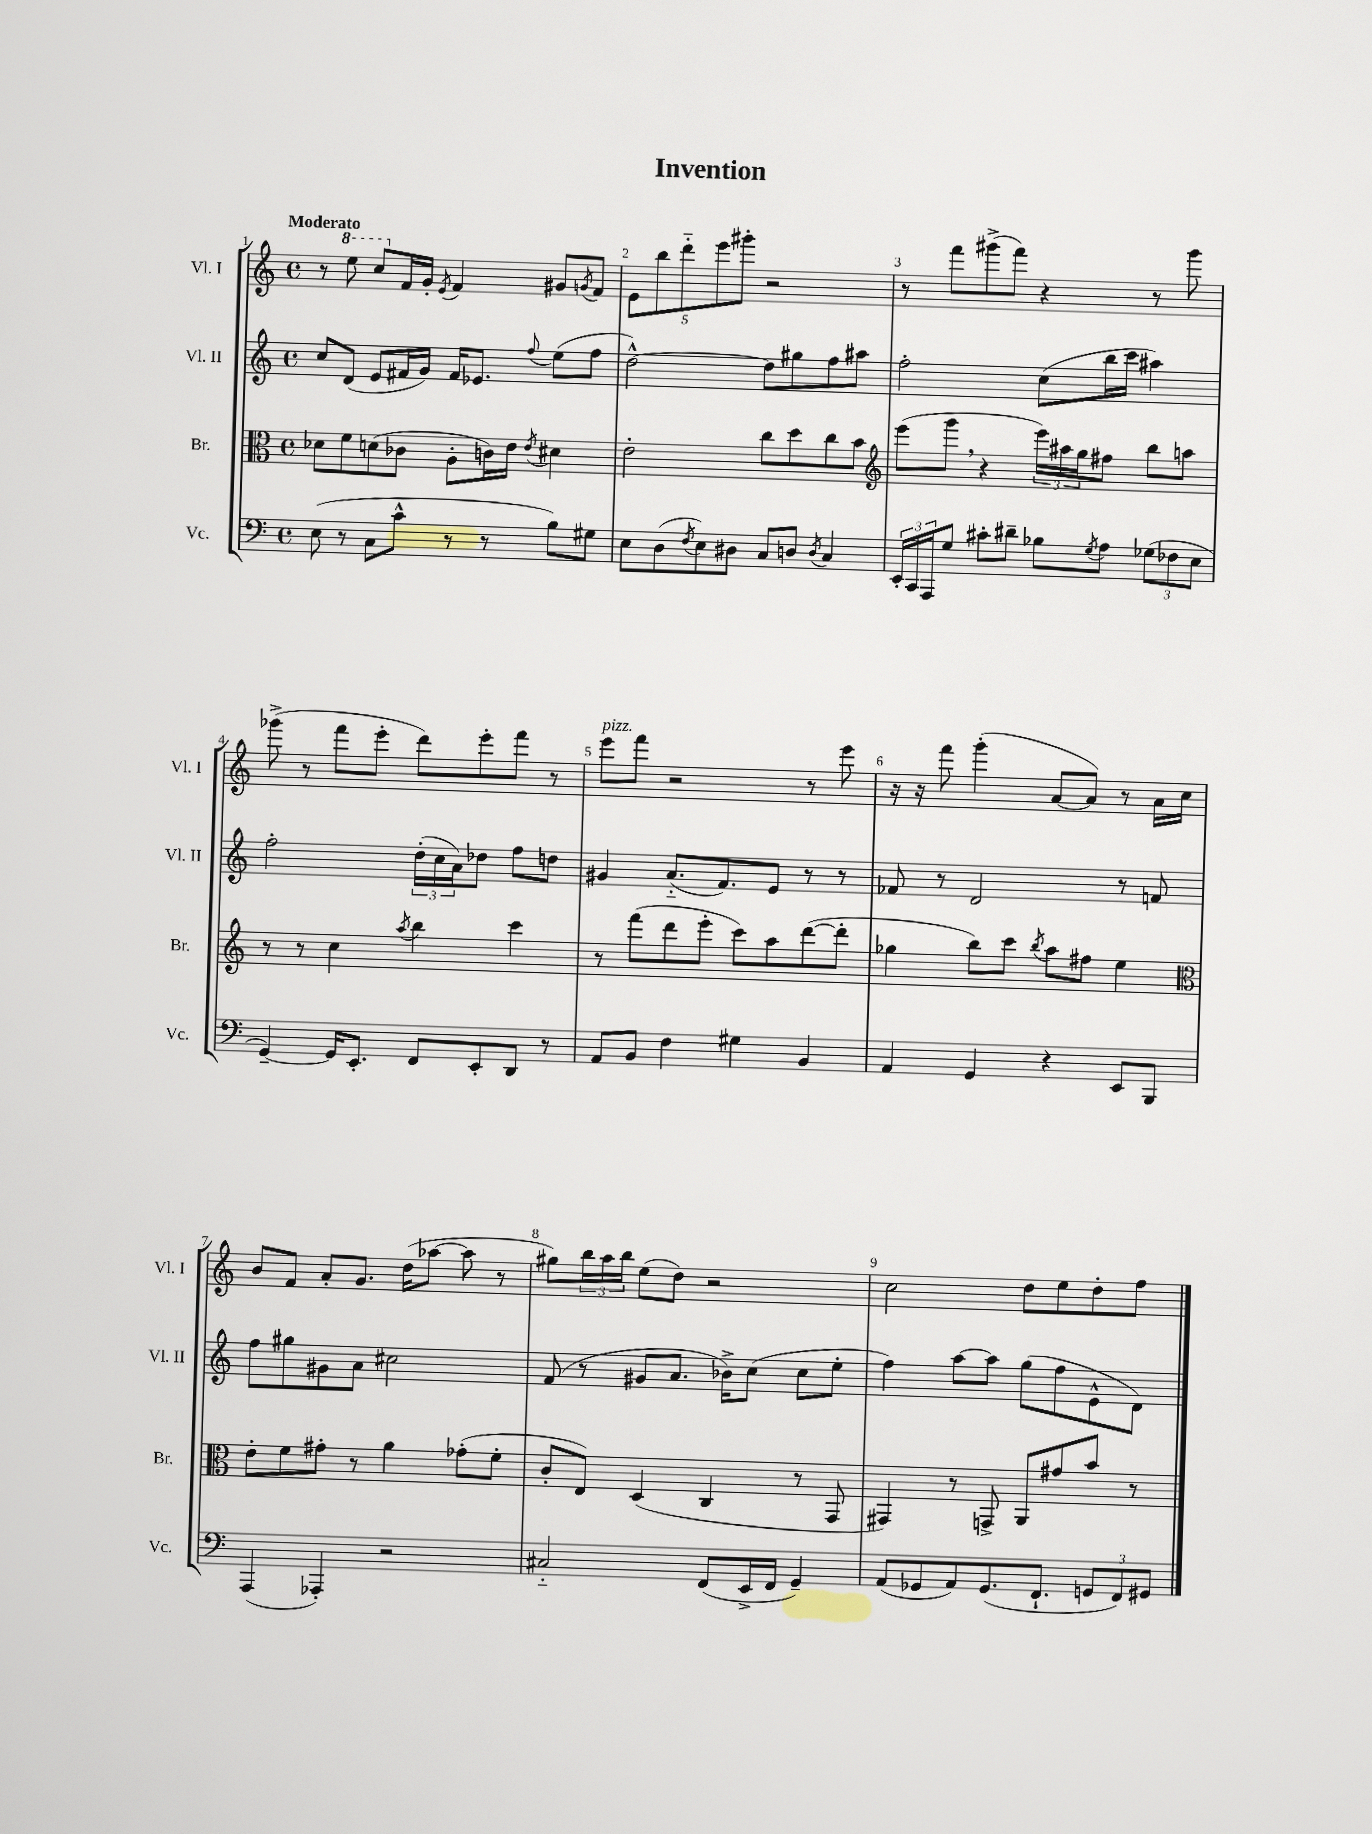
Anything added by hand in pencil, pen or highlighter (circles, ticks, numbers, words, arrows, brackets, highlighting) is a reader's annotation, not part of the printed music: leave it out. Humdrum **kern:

**kern	**kern	**kern	**kern
*part4	*part3	*part2	*part1
*staff4	*staff3	*staff2	*staff1
*I"Vc.	*I"Br.	*I"Vl. II	*I"Vl. I
*I'Vc.	*I'Br.	*I'Vl. II	*I'Vl. I
*clefF4	*clefC3	*clefG2	*clefG2
*k[]	*k[]	*k[]	*k[]
*M4/4	*M4/4	*M4/4	*M4/4
*met(c)	*met(c)	*met(c)	*met(c)
=1	=1	=1	=1
!	!	!	!LO:TX:a:B:t=Moderato
(8E\	8d-X\L	8cc/L	8r
*	*	*	*8va
8r	8f\	(8d/J	8eee\
8C\L	(8dn\	8e/L	8ccc/L
*	*	*	*X8va
8c^^\J	8c-X\J	16f#X/L	16f/L
.	.	16g/JJ)	16g'/JJ
.	.	.	8qe/
8r	8A'\L	16f#/KL	4f/
.	.	8.e-X/J	.
8r	16cn\L)	.	.
.	16e\JJ	.	.
.	8qe/	8qqff/	.
8B\L)	4d#X\	(8ee\L	8g#X/L
.	.	.	8qgn/
8G#X\J	.	8ff\J	8f/J
=2	=2	=2	=2
8E\L	2e'\	[2dd^^\)	10e\L
.	.	.	10bb\
(8D\	.	.	.
.	.	.	10ddd\
8qF/	.	.	.
8E\)	.	.	.
.	.	.	10eee\
8D#X\J	.	.	.
.	.	.	10ggg#X'\J
8C/L	8cc\L	8dd\L]	2r
8Dn/J	8dd\	8gg#X\	.
8qD/	.	.	.
4C/	8cc\	8ff\	.
.	8b\J	8aa#X\J	.
=3	=3	=3	=3
*	*clefG2	*	*
24EE'/LL	(8eee\L	2ff'\	8r
24CC/	.	.	.
24AAA/J	.	.	.
8G/J	8ggg,\J	.	8fff\L
8c#X'\L	4r	.	(8ggg#X^\
8d#X~\J	.	.	8fff\J)
8B-X\L	24eee\LL)	(8cc\L	4r
.	24aa#X\	.	.
.	24gg\J	.	.
8qG/	.	.	.
8A\J	8ff#X\J	16bb\L	.
.	.	16ccc\JJ	.
(12G-X\L	8bb\L	4aa#X\)	8r
12F-X\	.	.	.
.	8aan\J	.	8ggg#\
12E\J	.	.	.
!!LO:LB:g=z
=4	=4	=4	=4
[4GG~/)	8r	2ff'\	(8ggg-X^\
.	8r	.	8r
16GG/KL]	4cc\	.	8fff\L
8.EE'/J	.	.	.
.	.	.	8eee'\J
.	8qaa/	.	.
8FF/L	4bb\	(24dd'\LL	8ddd\L)
.	.	24cc\	.
.	.	24a\J)	.
8EE'/	.	8dd-X\J	8eee'\
8DD/J	4ccc\	8ff\L	8fff\J
8r	.	8ddn\J	8r
=5	=5	=5	=5
!	!	!	!LO:TX:a:i:t=pizz.
8AA/L	8r	4g#X/	8eee\L
8BB/J	(8fff\L	.	8fff\J
4F\	8ddd\	(8.a/L	2r
.	8eee'\J	.	.
.	.	8.f/)	.
4G#X\	8ccc\L)	.	.
.	8aa\	8e/J	.
4BB/	([8ddd\	8r	8r
.	8ddd'\J]	8r	8eee\
=6	=6	=6	=6
4AA/	4gg-X\	8f-X/	16r
.	.	.	16r
.	.	8r	8fff\
4GG/	8bb\L)	2d/	(4ggg'\
.	8ccc\J	.	.
.	8qbb/	.	.
4r	8aa\L	.	[8a/L
.	8ff#X\J	.	8a/J])
8EE/L	4ee\	8r	8r
8BBB/J	.	8fn/	16a\LL
.	.	.	16cc\JJ
!!LO:LB:g=z
=7	=7	=7	=7
*	*clefC3	*	*
(4AAA/	8e'\L	8ff\L	8b/L
.	8f\	8gg#X\	8f/J
4AAA-X'/)	8g#X'\J	8g#X\	8a'/L
.	8r	8a\J	8.g/J
2r	4a\	2cc#X\	.
.	.	.	(16dd\KL
.	.	.	[8aa-X\J
.	(8g-X'\L	.	8aa-\]
.	8f'\J	.	8r
=8	=8	=8	=8
2C#X/	8c'/L	(8f/	8gg#X\L)
.	8E/J)	8r	24bb\L
.	.	.	24aa\
.	.	.	24bb\JJ
.	(4D/	8g#X/L	(8ee\L
.	.	8.a/J	8dd\J)
(8FF/L	4C/	.	2r
.	.	16b-X^\KL)	.
16EE^/L	.	(8cc\J	.
16FF/JJ	.	.	.
4GG~/)	8r	8cc\L	.
.	8GG/	8ee'\J	.
=9	=9	=9	=9
(8AA/L	4GG#X/)	4ff\)	2cc\
8GG-X/	.	.	.
8AA/)	8r	[8aa\L	.
(8.GG-/	8GGn^/	8aa\J]	.
.	8AA/L	(8gg\L	8dd\L
8.FF`/J	.	.	.
.	8g#X/	8ff\	8ee\
12GGn/L	8b/J	8e^^\	8dd'\
12FF/)	.	.	.
.	8r	8d\J)	8ff\J
12GG#X/J	.	.	.
==	==	==	==
*-	*-	*-	*-
